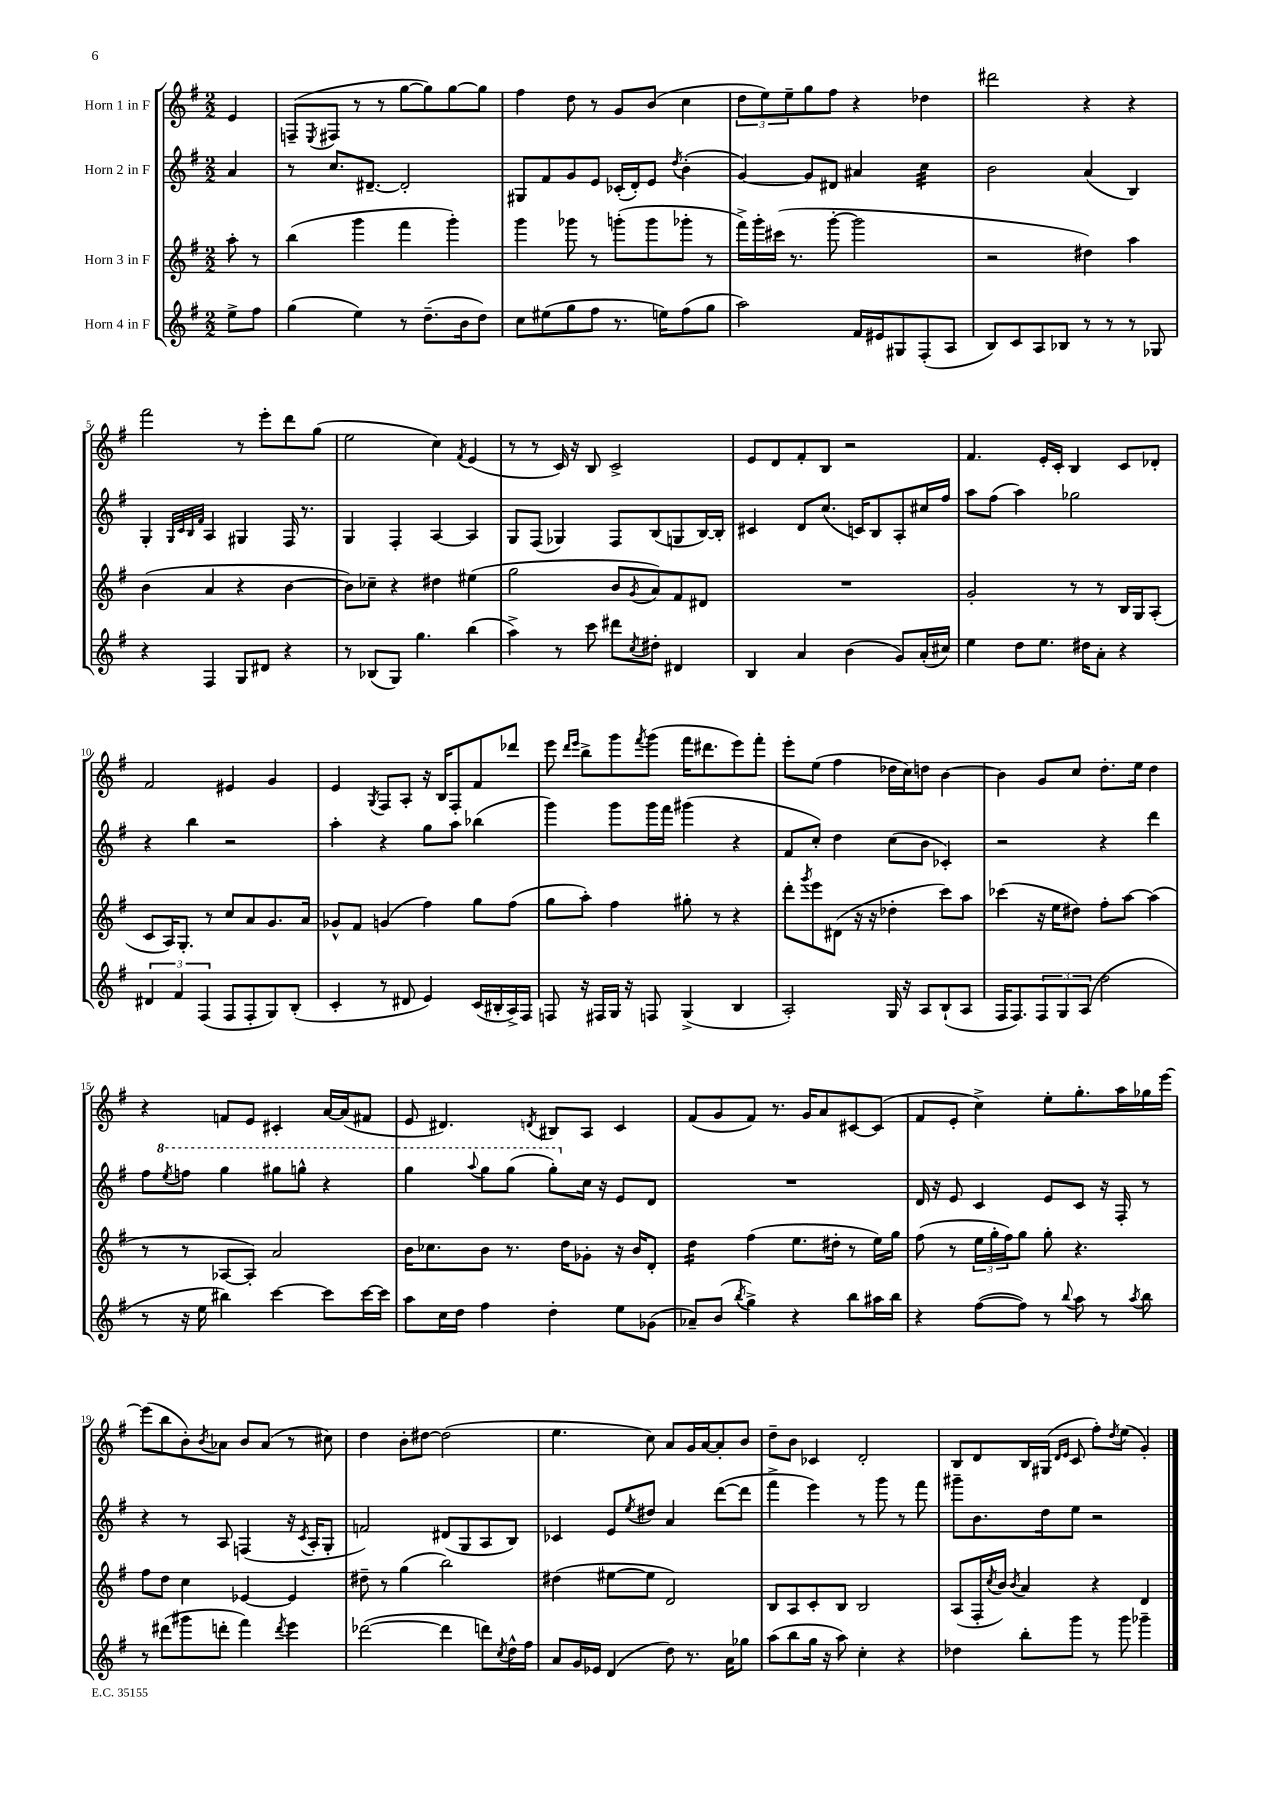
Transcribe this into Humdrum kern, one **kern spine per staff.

**kern	**kern	**kern	**kern
*staff4	*staff3	*staff2	*staff1
*clefG2	*clefG2	*clefG2	*clefG2
*k[f#]	*k[f#]	*k[f#]	*k[f#]
*M2/2	*M2/2	*M2/2	*M2/2
8ee^\L	8aa'\	4a/	4e/
8ff#\J	8r	.	.
=	=	=	=
(4gg\	(4bb\	8r	(8F~/L
.	.	.	8qE/
.	.	8.cc/L	8F#/J
4ee\)	4ggg\	.	8r
.	.	[8.d#~/J	.
.	.	.	8r
8r	4fff#\	2d#'/]	[8gg\L
(8.dd~\L	.	.	8gg\])
.	4ggg'\)	.	[8gg\
16b\k	.	.	.
8dd\J)	.	.	8gg\]J
=	=	=	=
8cc\L	4ggg\	8G#/L	4ff#\
(8ee#\	.	8f#/	.
8gg\	8ggg-\	8g/	8dd\
8ff#\J	8r	8e/J	8r
8.r	(8ggg'\L	(16c-'/LL	8g/L
.	.	16d'/J)	.
.	8ggg\	8e/J	(8b/J
16ee\LK)	.	.	.
.	.	8qdd/	.
(8ff#\	8ggg-'\J	(4b'\	4cc\
8gg\J	8r	.	.
=	=	=	=
2aa\)	16fff#^\LL)	[4g/)	12dd\L
.	16ggg'\	.	.
.	.	.	12ee\)
.	(16ccc#\JJ	.	.
.	.	.	12ee~\
.	8.r	.	.
.	.	8g/]L	8gg\
.	[8ggg'\	8d#/J	8ff#\J
16f#/LL	2ggg\]	4a#/	4r
16e#/J	.	.	.
8G#/	.	.	.
(8F#'/	.	4cc\	4dd-\
8A/J	.	.	.
=	=	=	=
8B/L)	2r	2b\	2ddd#\
8c/	.	.	.
8A/	.	.	.
8B-/J	.	.	.
8r	4dd#\)	(4a/	4r
8r	.	.	.
8r	4aa\	4B/)	4r
8G-/	.	.	.
=	=	=	=
4r	(4b\	4G'/	2fff#\
.	.	32qqG/LLL	.
.	.	32qqc/	.
.	.	32qqB/	.
.	.	32qqf#/JJJ	.
4F#/	4a/	4A/	.
8G/L	4r	4G#/	8r
8d#/J	.	.	8eee'\L
4r	[4b\	16F#/	8ddd\
.	.	8.r	.
.	.	.	(8gg\J
=	=	=	=
8r	8b\]L)	4G/	2ee\
(8B-/L	8cc-~\J	.	.
8G/J)	4r	4F#'/	.
4.gg\	.	.	.
.	4dd#\	[4A/	4cc\)
.	.	.	8qf#/
(4bb\	(4ee#\	4A/]	(4e/
=	=	=	=
4aa^\)	2gg\	8G/L	8r
.	.	(8F#/J	8r
8r	.	4G-/)	16c/)
.	.	.	16r
8ccc\	.	.	8B/
8ddd#\L	8b/L	8F#/L	2c^/
8qcc/	8qg/	.	.
8dd#'\J	8a/)	(8B/	.
4d#/	8f#/	8G/	.
.	8d#/J	[16B/L)	.
.	.	16B'/]JJ	.
=	=	=	=
4B/	1r	4c#/	8e/L
.	.	.	8d/
4a/	.	8d/L	8f#'/
.	.	(8.cc/J	8B/J
(4b\	.	.	2r
.	.	16c/LK)	.
.	.	8B/	.
8g/L)	.	8A'/	.
(16a'/L	.	16cc#/L	.
16cc#/JJ)	.	16ff#/JJ	.
=	=	=	=
4ee\	2g'/	8aa\L	4.f#/
.	.	(8ff#\J	.
8dd\L	.	4aa\)	.
8.ee\J	.	.	16e'/LL
.	.	.	16c'/JJ
.	8r	2gg-\	4B/
16dd#\LK	.	.	.
8a'\J	8r	.	.
4r	16B/LL	.	8c/L
.	16G/J	.	.
.	(8A'/J	.	8d-'/J
=	=	=	=
6d#/	8c/L	4r	2f#/
.	16A/K)	.	.
6f#/	.	.	.
.	8.G'/J	.	.
.	.	4bb\	.
(6F#/	.	.	.
.	8r	.	.
8F#/L	8cc/L	2r	4e#/
8F#'/	8a/	.	.
8G/)	8.g/	.	4g/
(8B'/J	.	.	.
.	16a/Jk	.	.
=	=	=	=
4c'/	8g-^^/L	4aa'\	4e/
.	8f#/J	.	.
.	.	.	8qG/
8r	(4g/	4r	8F#/L
8d#/	.	.	8A'/J
4e/)	4ff#\)	8gg\L	16r
.	.	.	16B/LK
.	.	8aa\J	8F#'/
(16c/LL	8gg\L	(4bb-\	8f#/
16B#'/	.	.	.
16A^/)	(8ff#\J	.	8ddd-/J
16F#/JJ	.	.	.
=	=	=	=
8F/	8gg\L	4ggg\)	8eee\
.	.	.	16qqddd/LL
.	.	.	16qqeee/JJ
16r	8aa'\J)	.	8bb^\L
16F#/LL	.	.	.
16G/JJ	4ff#\	8ggg\L	8ggg\
16r	.	.	.
.	.	.	8qfff#/
8F/	.	16ggg\L	(8ggg\J
.	.	16fff#\JJ	.
(4G^/	8gg#'\	(4ggg#\	16fff#\LK
.	.	.	8.ddd#\
.	8r	.	.
4B/	4r	4r	8eee\)
.	.	.	8fff#'\J
=	=	=	=
2A'/)	8ddd'\L	8f#/L	8eee'\L
.	8qggg/	.	.
.	8eee\	8cc'/J)	(8ee\J
.	(8d#\J	4dd\	4ff#\
.	16r	.	.
.	16r	.	.
16G/	4dd-'\	(8cc\L	16dd-\LL
16r	.	.	16cc\J)
8A/L	.	8b\J	8dd\J
(8B`/	8ccc\L)	4c-'/)	[4b\
8A/J	8aa\J	.	.
=	=	=	=
16F#/LK	(4ccc-\	2r	4b\]
8.F#/)	.	.	.
12F#/	16r	.	8g/L
.	16ee\LK	.	.
12G/	.	.	.
.	8dd#\J)	.	8cc/J
(12A/J	.	.	.
2dd\	8ff#'\L	4r	8.dd'\L
.	[8aa\J	.	.
.	.	.	16ee\Jk
.	(4aa\]	4ddd\	4dd\
=	=	=	=
8r	8r	8ff#\L	4r
.	.	8qeee/	.
16r	8r	8fff\J	.
16ee\	.	.	.
4bb#\)	[8A-/L	4ggg\	8f/L
.	8A-'/]J)	.	8e/J
[4ccc\	2a/	8ggg#\L	4c#'/
.	.	8ggg^^\J	.
8ccc\]L	.	4r	[16a/LL
.	.	.	(16a/]J
[16ccc\L	.	.	8f#/J
16ccc\]JJ	.	.	.
=	=	=	=
8aa\L	16b\LK	4ggg\	8e/
.	8.cc-\	.	.
16cc\L	.	.	4.d#/)
16dd\JJ	.	.	.
.	.	8qqaaa/	.
4ff#\	8b\J	8ggg\L	.
.	8.r	(8ggg\J	.
.	.	.	8qd/
4dd'\	.	8ggg'\L)	8B#/L
.	16dd\LK	.	.
.	8g-'\J	16cc\Jk	8A/J
.	.	16r	.
8ee\L	16r	8e/L	4c/
.	16b/LK	.	.
(8g-\J	8d'/J	8d/J	.
=	=	=	=
8a-~/L)	4dd\	1r	(8f#/L
(8b/J	.	.	8g/
8qbb/	.	.	.
4gg^\)	(4ff#\	.	8f#/J)
.	.	.	8.r
4r	8.ee\L	.	.
.	.	.	16g/LK
.	.	.	8a/
.	16dd#'\Jk	.	.
8bb\L	8r	.	[8c#/
16aa#\L	16ee\LL)	.	(8c#/]J
16bb\JJ	16gg\JJ	.	.
=	=	=	=
4r	(8ff#\	16d/	8f#/L
.	.	16r	.
.	8r	8e/	8e'/J
([8ff#\L	24ee\LL	4c/	4cc^\)
.	24gg'\	.	.
.	24ff#\J)	.	.
8ff#\]J)	8gg\J	.	.
8r	8gg'\	8e/L	8ee'\L
8qqbb/	.	.	.
8aa\	4.r	8c/J	8.gg'\
8r	.	16r	.
.	.	16F#'/	16aa\L
8qaa/	.	.	.
8bb\	.	8r	16gg-\
.	.	.	[16eee\JJ
=	=	=	=
8r	8ff#\L	4r	(8eee\]L
(8ddd#\L	8dd\J	.	8bb\
8ggg#\	4cc\	8r	8b'\)
.	.	.	8qb/
8ddd'\J	.	8A/	8a-\J
4fff#\)	[4e-/	(4F/	8b/L
.	.	.	(8a-/J
8qddd/	.	.	.
4eee\	4e-/]	16r	8r
.	.	8qc/	.
.	.	16A'/LK	.
.	.	8G'/J	8cc#\)
=	=	=	=
([2ddd-\	8dd#~\	2f/)	4dd\
.	8r	.	.
.	(4gg\	.	8b'\L
.	.	.	[8dd#\J
4ddd-\]	2bb\)	(8d#/L	(2dd#\]
.	.	8G/	.
8ddd\L)	.	8A/	.
8qcc/	.	.	.
16dd^^\L	.	8B/J)	.
16ff#\JJ	.	.	.
=	=	=	=
8a/L	(4dd#\	4c-/	4.ee\
16g/L	.	.	.
16e-/JJ	.	.	.
(4d/	[8ee#\L	8e/L	.
.	.	8qee/	.
.	8ee#\]J	8dd#/J	8cc\)
8dd\)	2d/)	4a/	8a/L
8.r	.	.	16g/L
.	.	.	[16a/J
.	.	([8ddd\L	8a'/]
16a\LK	.	.	.
8gg-\J	.	8ddd\]J	8b/J
=	=	=	=
(8aa\L	8B/L	4fff#^\	8dd~\L
8bb\	8A/	.	8b\J
16gg\Jk	8c'/	4eee\)	4c-/
16r	.	.	.
8aa\)	8B/J	.	.
4cc'\	2B/	8r	2d'/
.	.	8ggg\	.
4r	.	8r	.
.	.	8fff#\	.
=	=	=	=
4dd-\	(8A/L	8ggg#~\L	8B/L
.	16F#'/L	8.b\	8d/
.	8qcc/	.	.
.	16b/JJ)	.	.
.	8qb/	.	.
8bb'\L	4a/	.	16B/L
.	.	16dd\k	(16G#/JJ
.	.	.	16qqd/LL
.	.	.	16qqe/JJ
8ggg\J	.	8ee\J	8c/
8r	4r	2r	8ff#'\L)
.	.	.	8qdd/
8ggg\	.	.	(8ee\J
4ggg-~\	4d/	.	4g'/)
==	==	==	==
*-	*-	*-	*-
